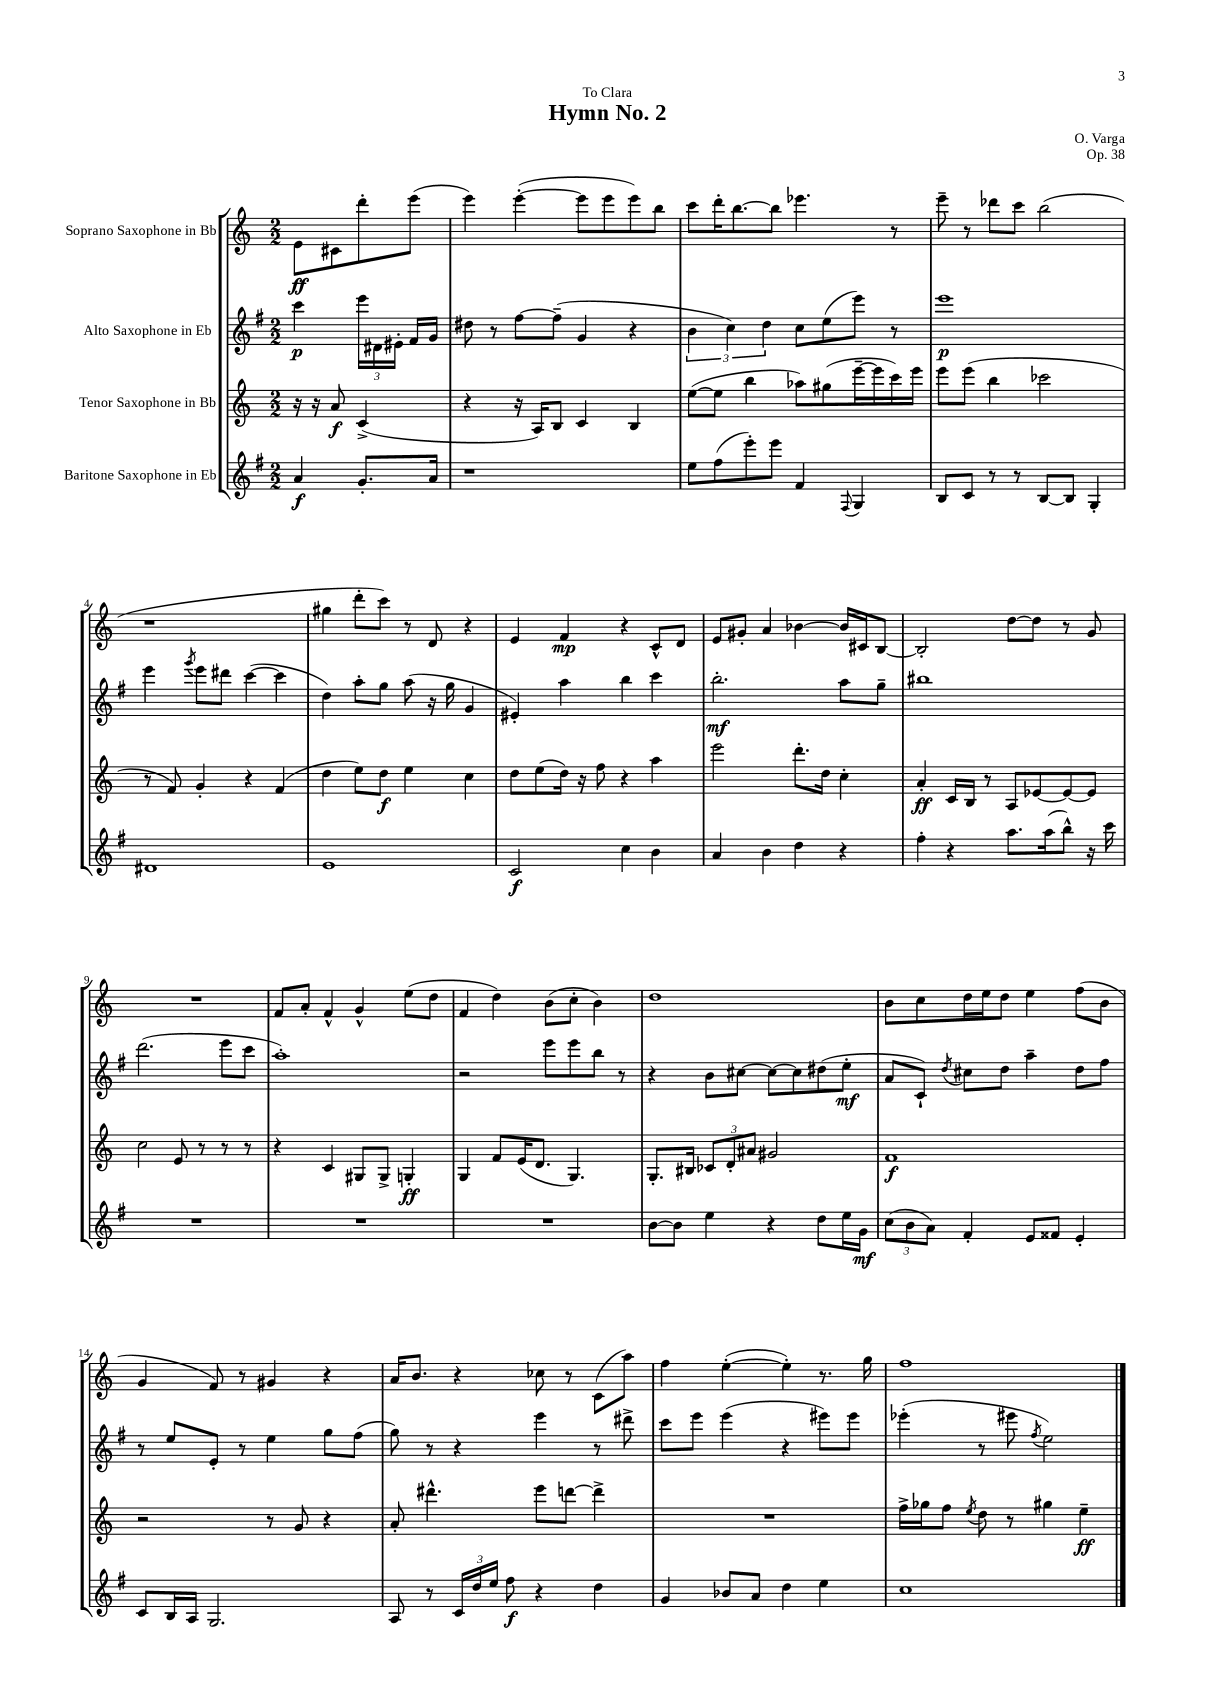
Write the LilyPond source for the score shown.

\header { title = "Hymn No. 2" composer = "O. Varga" dedication = "To Clara" opus = "Op. 38" }
<<
\new StaffGroup <<
\new Staff = "s0" \with { instrumentName = "Soprano Saxophone in Bb" } {
    \clef treble \key c \major \numericTimeSignature \time 2/2 \partial 2
    \autoBeamOff e'8[\ff cis'8 d'''8-. e'''8]( |
    e'''4) e'''4~-.( e'''8[ e'''8 e'''8) b''8] |
    c'''8[ d'''16-. b''8.~ b''8] ees'''4. r8 |
    e'''8-- r8 des'''8[ c'''8] b''2( |
    r1 |
    gis''4 d'''8[-. c'''8]) r8 d'8 r4 |
    e'4 f'4\mp r4 c'8[-^ d'8] |
    e'8[ gis'8]-. a'4 bes'4~ bes'16[ cis'16 b8]~ |
    b2-. d''8[~ d''8] r8 g'8 |
    R1 |
    f'8[ a'8]-. f'4-^ g'4-^ e''8[( d''8] |
    f'4 d''4) b'8[( c''8]-. b'4) |
    d''1 |
    b'8[ c''8 d''16 e''16 d''8] e''4 f''8[( b'8] |
    g'4 f'8) r8 gis'4 r4 |
    a'16[ b'8.] r4 ces''8 r8 c'8[( a''8]) |
    f''4 e''4~-.( e''4-.) r8. g''16 |
    f''1 \bar "|." |
}
\new Staff = "s1" \with { instrumentName = "Alto Saxophone in Eb" } {
    \clef treble \key g \major \numericTimeSignature \time 2/2 \partial 2
    \autoBeamOff c'''4\p \tuplet 3/2 { e'''16[ dis'16 eis'16]-. } fis'16[ g'16] |
    dis''8 r8 fis''8[~ fis''8]--( g'4 r4 |
    \tuplet 3/2 { b'4 c''4) d''4 } c''8[ e''8( e'''8]) r8 |
    e'''1\p |
    e'''4 \acciaccatura { g'''8 } e'''8[ dis'''8] c'''4~( c'''4 |
    d''4) a''8[-. g''8] a''8( r16 g''16 g'4 |
    eis'4-.) a''4 b''4 c'''4 |
    b''2.-.\mf a''8[ g''8]-- |
    bis''1 |
    d'''2.( e'''8[ c'''8] |
    a''1-.) |
    r2 e'''8[ e'''8 b''8] r8 |
    r4 b'8[ cis''8]~ cis''8[~ cis''8 dis''8( e''8]-.\mf |
    a'8[ c'8]-!) \acciaccatura { d''8 } cis''8[ d''8] a''4-- d''8[ fis''8] |
    r8 e''8[ e'8]-. r8 e''4 g''8[ fis''8]( |
    g''8) r8 r4 e'''4 r8 dis'''8-> |
    c'''8[ e'''8] e'''4( r4 eis'''8[) eis'''8] |
    ees'''4-.( r8 eis'''8 \acciaccatura { fis''8 } e''2) \bar "|." |
}
\new Staff = "s2" \with { instrumentName = "Tenor Saxophone in Bb" } {
    \clef treble \key c \major \numericTimeSignature \time 2/2 \partial 2
    \autoBeamOff r16 r16 a'8\f c'4->( |
    r4 r16 a16[) b8] c'4 b4 |
    e''8[~( e''8] b''4 aes''8[) gis''8( e'''16~-- e'''16 c'''16) e'''16] |
    e'''8[ e'''8]( b''4 ces'''2 |
    r8 f'8) g'4-. r4 f'4( |
    d''4 e''8[) d''8]\f e''4 c''4 |
    d''8[ e''8( d''16]) r16 f''8 r4 a''4 |
    e'''2 d'''8.[-. d''16] c''4-. |
    a'4-.\ff c'16[ b16] r8 a8[ ees'8~ ees'8~ ees'8] |
    c''2 e'8 r8 r8 r8 |
    r4 c'4 gis8[ gis8]-> g4-.\ff |
    g4 f'8[ e'16( d'8.] g4.) |
    g8.[-. bis16] \tuplet 3/2 { ces'8[ d'8-. ais'8] } gis'2 |
    f'1\f |
    r2 r8 g'8 r4 |
    a'8-. dis'''4.-^ e'''8[ d'''8]~ d'''4-> |
    R1 |
    f''16[-> ges''16 f''8] \acciaccatura { e''8 } d''8 r8 gis''4 e''4--\ff \bar "|." |
}
\new Staff = "s3" \with { instrumentName = "Baritone Saxophone in Eb" } {
    \clef treble \key g \major \numericTimeSignature \time 2/2 \partial 2
    \autoBeamOff a'4\f g'8.[-. a'16] |
    r1 |
    e''8[ fis''8( e'''8-.) e'''8] fis'4 \appoggiatura { fis8 } g4 |
    b8[ c'8] r8 r8 b8[~ b8] g4-. |
    dis'1 |
    e'1 |
    c'2\f c''4 b'4 |
    a'4 b'4 d''4 r4 |
    fis''4-. r4 a''8.[ a''16( b''8]-^) r16 c'''16 |
    R1 |
    R1 |
    R1 |
    b'8[~ b'8] e''4 r4 d''8[ e''16 g'16]\mf |
    \tuplet 3/2 { c''8[( b'8 a'8]) } fis'4-. e'8[ fisis'8] e'4-. |
    c'8[ b16 a16] g2. |
    a8 r8 \tuplet 3/2 { c'16[ d''16 e''16] } fis''8\f r4 d''4 |
    g'4 bes'8[ a'8] d''4 e''4 |
    c''1 \bar "|." |
}
>>
>>
